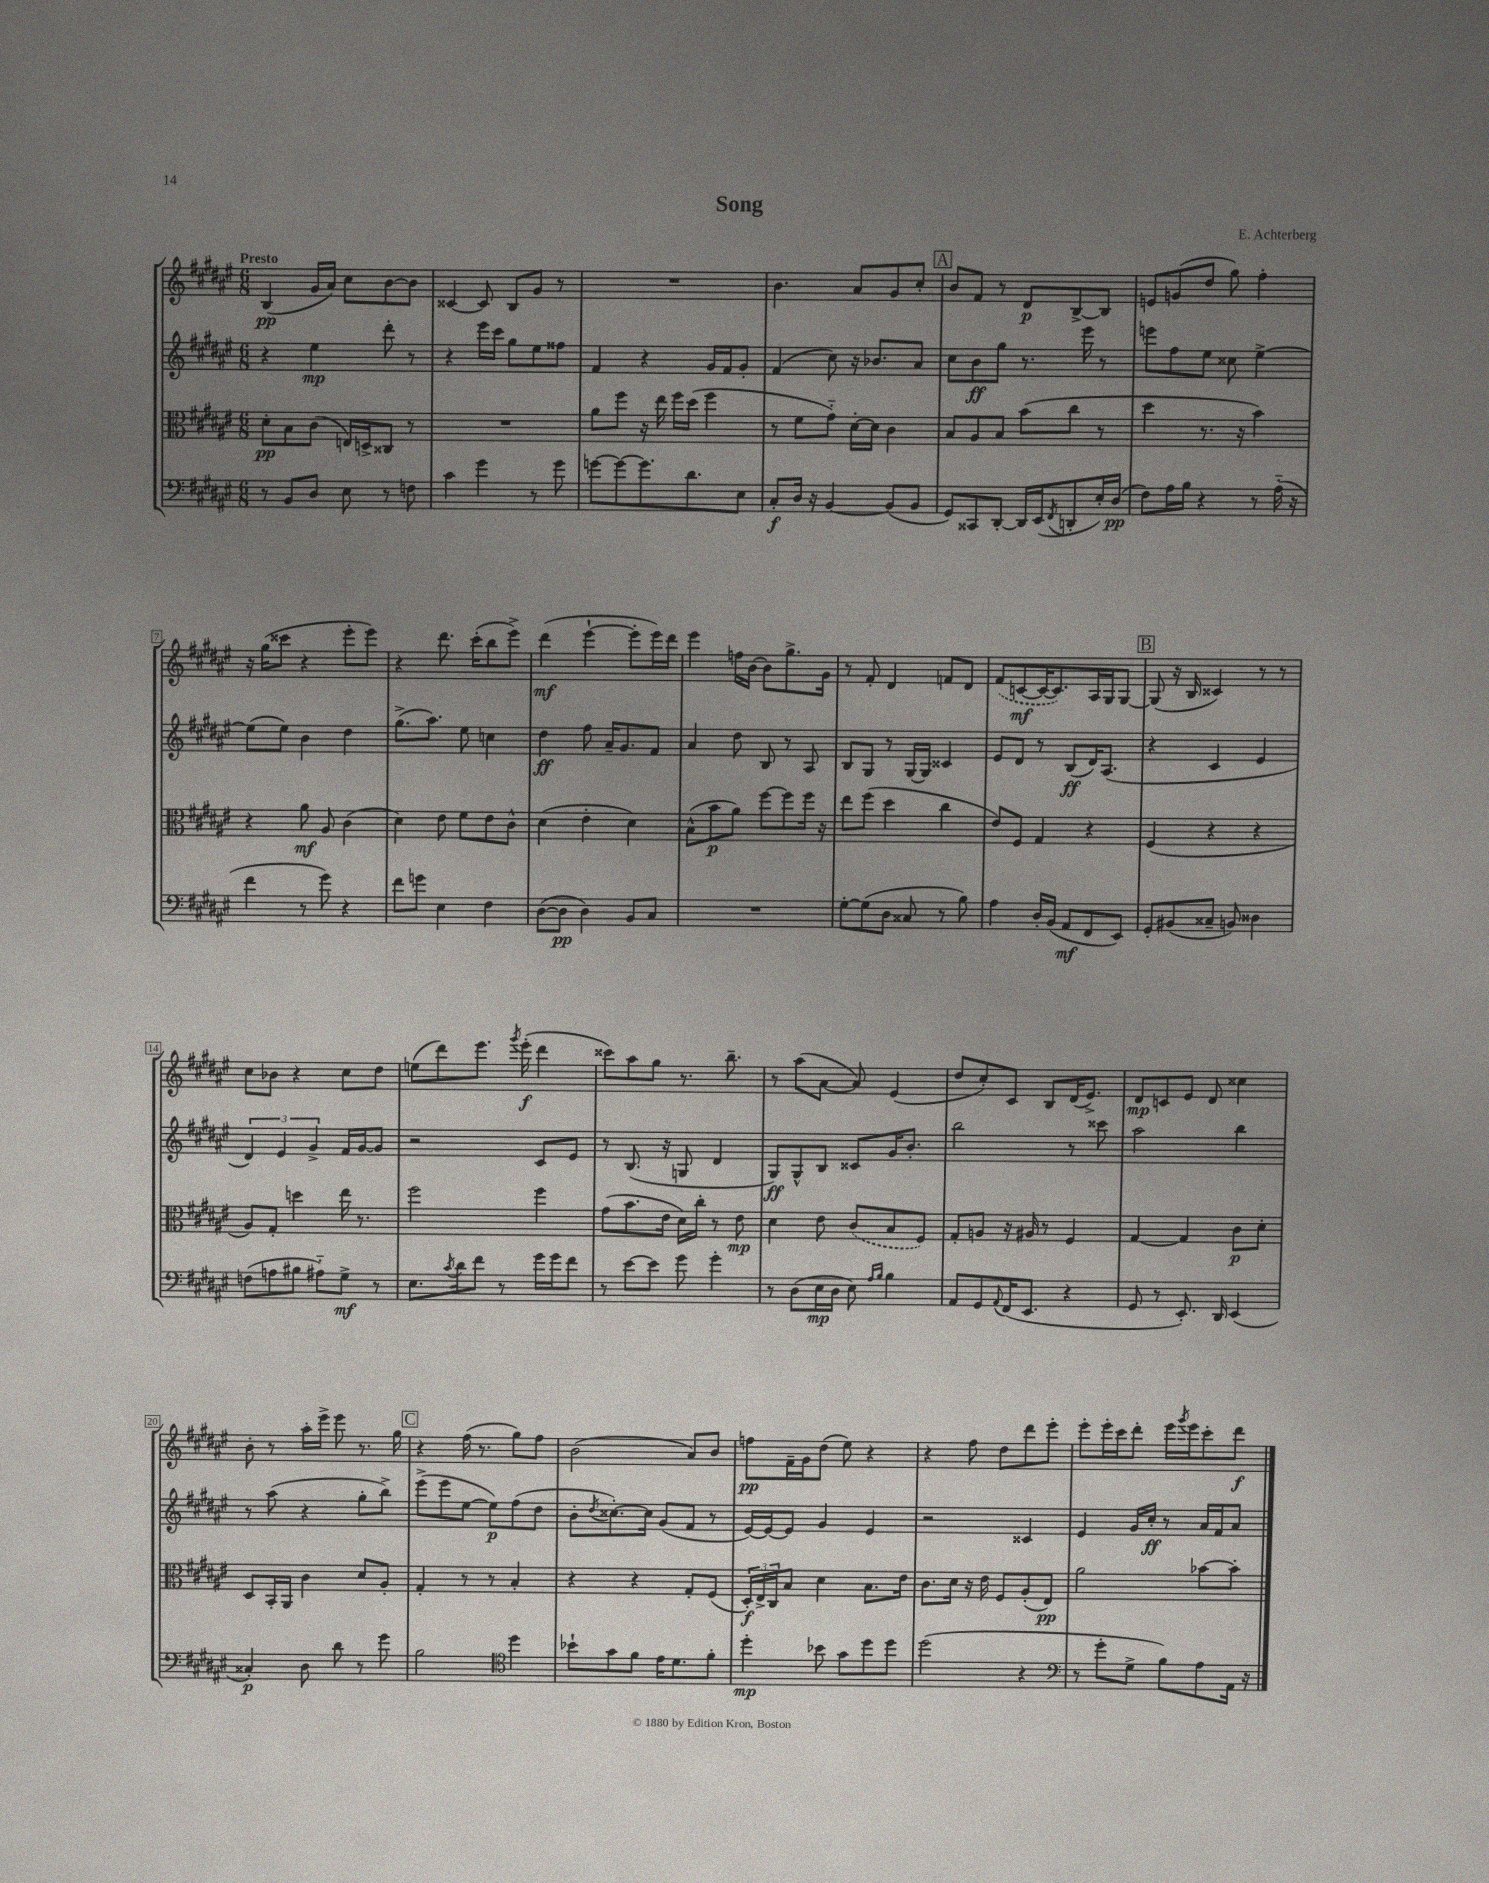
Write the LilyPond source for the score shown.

\header { title = "Song" composer = "E. Achterberg" }
<<
\new StaffGroup <<
\new Staff = "s0" {
    \clef treble \key fis \major \numericTimeSignature \time 6/8 \tempo "Presto"
    b4\pp( gis'16 ais'16) cis''8 b'8~ b'8 |
    cisis'4~ cisis'8 b8 gis'8 r8 |
    R2. |
    b'4. ais'8 gis'8 cis''8-. |
    \mark \markup { \box "A" } b'8 fis'8 r8 dis'8\p b8~-> b8 |
    e'8 g'8( dis''8 gis''8) fis''4-. |
    r16 gis''16( cisis'''8 r4 eis'''8-. eis'''8) |
    r4 dis'''8. cis'''16-.( b''8 eis'''8->) |
    dis'''4\mf( eis'''4~-! eis'''8-. eis'''16) dis'''16 |
    eis'''4 f''16 b'16~ b'8 gis''8.-> gis'16 |
    r8 fis'8-. dis'4 f'8 dis'8 |
    \once \slurDashed fis'8( c'8~\mf c'16~ c'8.) ais16 gis16 gis8~ |
    \mark \markup { \box "B" } gis8( r16 b16 cisis'4) r8 r8 |
    cis''8 bes'8 r4 cis''8 dis''8 |
    e''8( dis'''8) eis'''8. \acciaccatura { gis'''8 } eis'''16-.\f( dis'''4 |
    cisis'''8) ais''8 gis''8 r8. b''8.-- |
    r8 ais''8( ais'8~ ais'8) eis'4( |
    dis''8 cis''8-.) cis'8 b8 dis'16( eis'8.->) |
    dis'8\mp c'8 eis'8 dis'8 cisis''4 |
    b'8-. r8 ais''16-. eis'''16-> eis'''8 r8. gis''16 |
    \mark \markup { \box "C" } r4 fis''16( r8. gis''8) fis''8 |
    b'2( ais'8) b'8 |
    f''8\pp fis'16-- gis'16 dis''8( eis''8) r4 |
    r4 fis''8 dis''8 dis'''8 eis'''8-. |
    eis'''8-. eis'''16-. cis'''16 dis'''8-. eis'''16 \acciaccatura { gis'''8 } eis'''16 cis'''8-. dis'''8\f \bar "|." |
}
\new Staff = "s1" {
    \clef treble \key fis \major \numericTimeSignature \time 6/8
    r4 eis''4\mp dis'''8-. r8 |
    r4 eis'''16 cis'''16 gis''8 eis''8 fisis''8 |
    fis'4 r4 gis'16 fis'16 gis'8-. |
    fis'4( cis''8) r16 bes'8. ais'8 |
    \mark \markup { \box "A" } cis''8 b'8\ff gis''8 r8. eis'''16 r8 |
    e'''8 fis''8 eis''8 cisis''8 eis''4~-> |
    eis''8( eis''8) b'4 dis''4 |
    gis''8.->( ais''8.) eis''8 c''4 |
    dis''4\ff fis''8 ais'16-- gis'8. fis'8 |
    ais'4 dis''8 b8 r8 ais8 |
    b8 gis8 r8 gis16~ gis16 cisis'4 |
    eis'8 dis'8 r8 b8\ff( dis'16) ais8.( |
    \mark \markup { \box "B" } r4 cis'4 eis'4 |
    \tuplet 3/2 { dis'4) eis'4 gis'4-> } fis'16 gis'16~ gis'8 |
    r2 cis'8 eis'8 |
    r8 b8.( r16 g8 dis'4 |
    gis8\ff) gis8-^ b8 cisis'8 gis'16 b'8.-. |
    b''2 r8 cisis'''8 |
    ais''2 b''4 |
    r8 ais''8( r4 gis''8-. b''8->) |
    \mark \markup { \box "C" } eis'''8->( eis'''8 eis''8~ eis''8\p) fis''8( dis''8 |
    b'8-. \acciaccatura { dis''8 } cisis''8.~-.) cisis''16 gis'8( fis'8 r8 |
    eis'16~) eis'16~ eis'8 gis'4 eis'4 |
    r2 cisis'4 |
    eis'4 gis'16 cis''16-.\ff r8 ais'16 fis'16 ais'8 \bar "|." |
}
\new Staff = "s2" {
    \clef alto \key fis \major \numericTimeSignature \time 6/8
    dis'8-.\pp b8 cis'8( e16) d16-> cisis8 r8 |
    R2. |
    ais'8 fis''8 r16 eis''16 fis''16 dis''16( fis''4 |
    r8 fis'8 gis'8-_) dis'16~-. dis'16 cis'4 |
    \mark \markup { \box "A" } b8 ais8 b8 b'8( cis''8 r8 |
    dis''4 r8. r16 b'4) |
    r4 ais'8\mf ais8 cis'4( |
    dis'4) eis'8 fis'8 eis'8 cis'8-^ |
    dis'4( eis'4-. dis'4) |
    b8-^( b'8\p ais'8) fis''8~ fis''8 fis''16 r16 |
    eis''8 fis''8( dis''4 cis''4 |
    eis'8) fis8 gis4 r4 |
    \mark \markup { \box "B" } fis4( r4 r4 |
    ais8) gis8-. d''4 eis''16 r8. |
    fis''2 fis''4 |
    gis'8( b'8. eis'16 dis'16) cis''16-. r8 eis'8\mp |
    dis'4 eis'8 \once \slurDashed cis'8( b8 fis8) |
    gis8-. a8 r16 ais16 r8 fis4 |
    gis4~ gis4 cis'8\p dis'8-. |
    dis8 b,16-. ais,16 cis'4 dis'8 ais8-. |
    \mark \markup { \box "C" } gis4-. r8 r8 b4-. |
    r4 r4 gis8-. fis8( |
    \tuplet 3/2 { dis16-.\f) eis16-> cis16 } b8 dis'4 b8. eis'16 |
    cis'8. dis'16 r16 eis'16 fis8 ais8-.( eis8\pp) |
    ais'2 bes'8~ bes'8-. \bar "|." |
}
\new Staff = "s3" {
    \clef bass \key fis \major \numericTimeSignature \time 6/8
    r8 b,8 dis8 eis8 r8 f8 |
    cis'4 gis'4 r8 gis'8 |
    g'8~ g'8~ g'8. dis'8. eis8 |
    cis8-.\f dis16 r16 b,4~ b,8( b,8 |
    \mark \markup { \box "A" } gis,8) cisis,8 dis,8~-. dis,16 eis,16( \acciaccatura { fis,8 } d,8-. eis16-.) dis16\pp( |
    fis8) ais16 b16 r4 r8 ais16-_( r16 |
    fis'4 r8 gis'8) r4 |
    fis'8 g'8 eis4 fis4 |
    dis8~( dis8\pp dis4) b,8 cis8 |
    R2. |
    gis8~-. gis8( dis8 cisis8 r8 b8) |
    ais4 dis16-. b,16( ais,8\mf fis,8 eis,8) |
    \mark \markup { \box "B" } gis,8-. bis,8( cisis8-- b,8) disis4 |
    f8( a8 bis8 ais8-_) gis8->\mf r8 |
    eis8. \acciaccatura { cis'8 } dis'16 fis'8 r8 gis'16 gis'16 fis'8 |
    r8 eis'8~ eis'8 gis'8 gis'4-. |
    r8 dis8( eis16\mp dis16 eis8) \grace { ais16 b16 } b4 |
    ais,8 gis,8 \appoggiatura { ais,8 } fis,16( eis,8. r4 |
    gis,8 r8 eis,8.-.) dis,16 eis,4( |
    cisis4-.\p) dis8 dis'8 r8 gis'8 |
    \mark \markup { \box "C" } b2 \clef tenor dis''4 |
    bes'8-! gis'8 fis'8 eis'16 dis'8. fis'8-. |
    dis''4-.\mp bes'8 gis'8 dis''8 dis''8 |
    dis''2( r4 |
    \clef bass r8 gis'8-. gis8-> b8) ais8 ais,16 r16 \bar "|." |
}
>>
>>
\layout { \context { \Score \override BarNumber.stencil = #(make-stencil-boxer 0.1 0.3 ly:text-interface::print) } }
